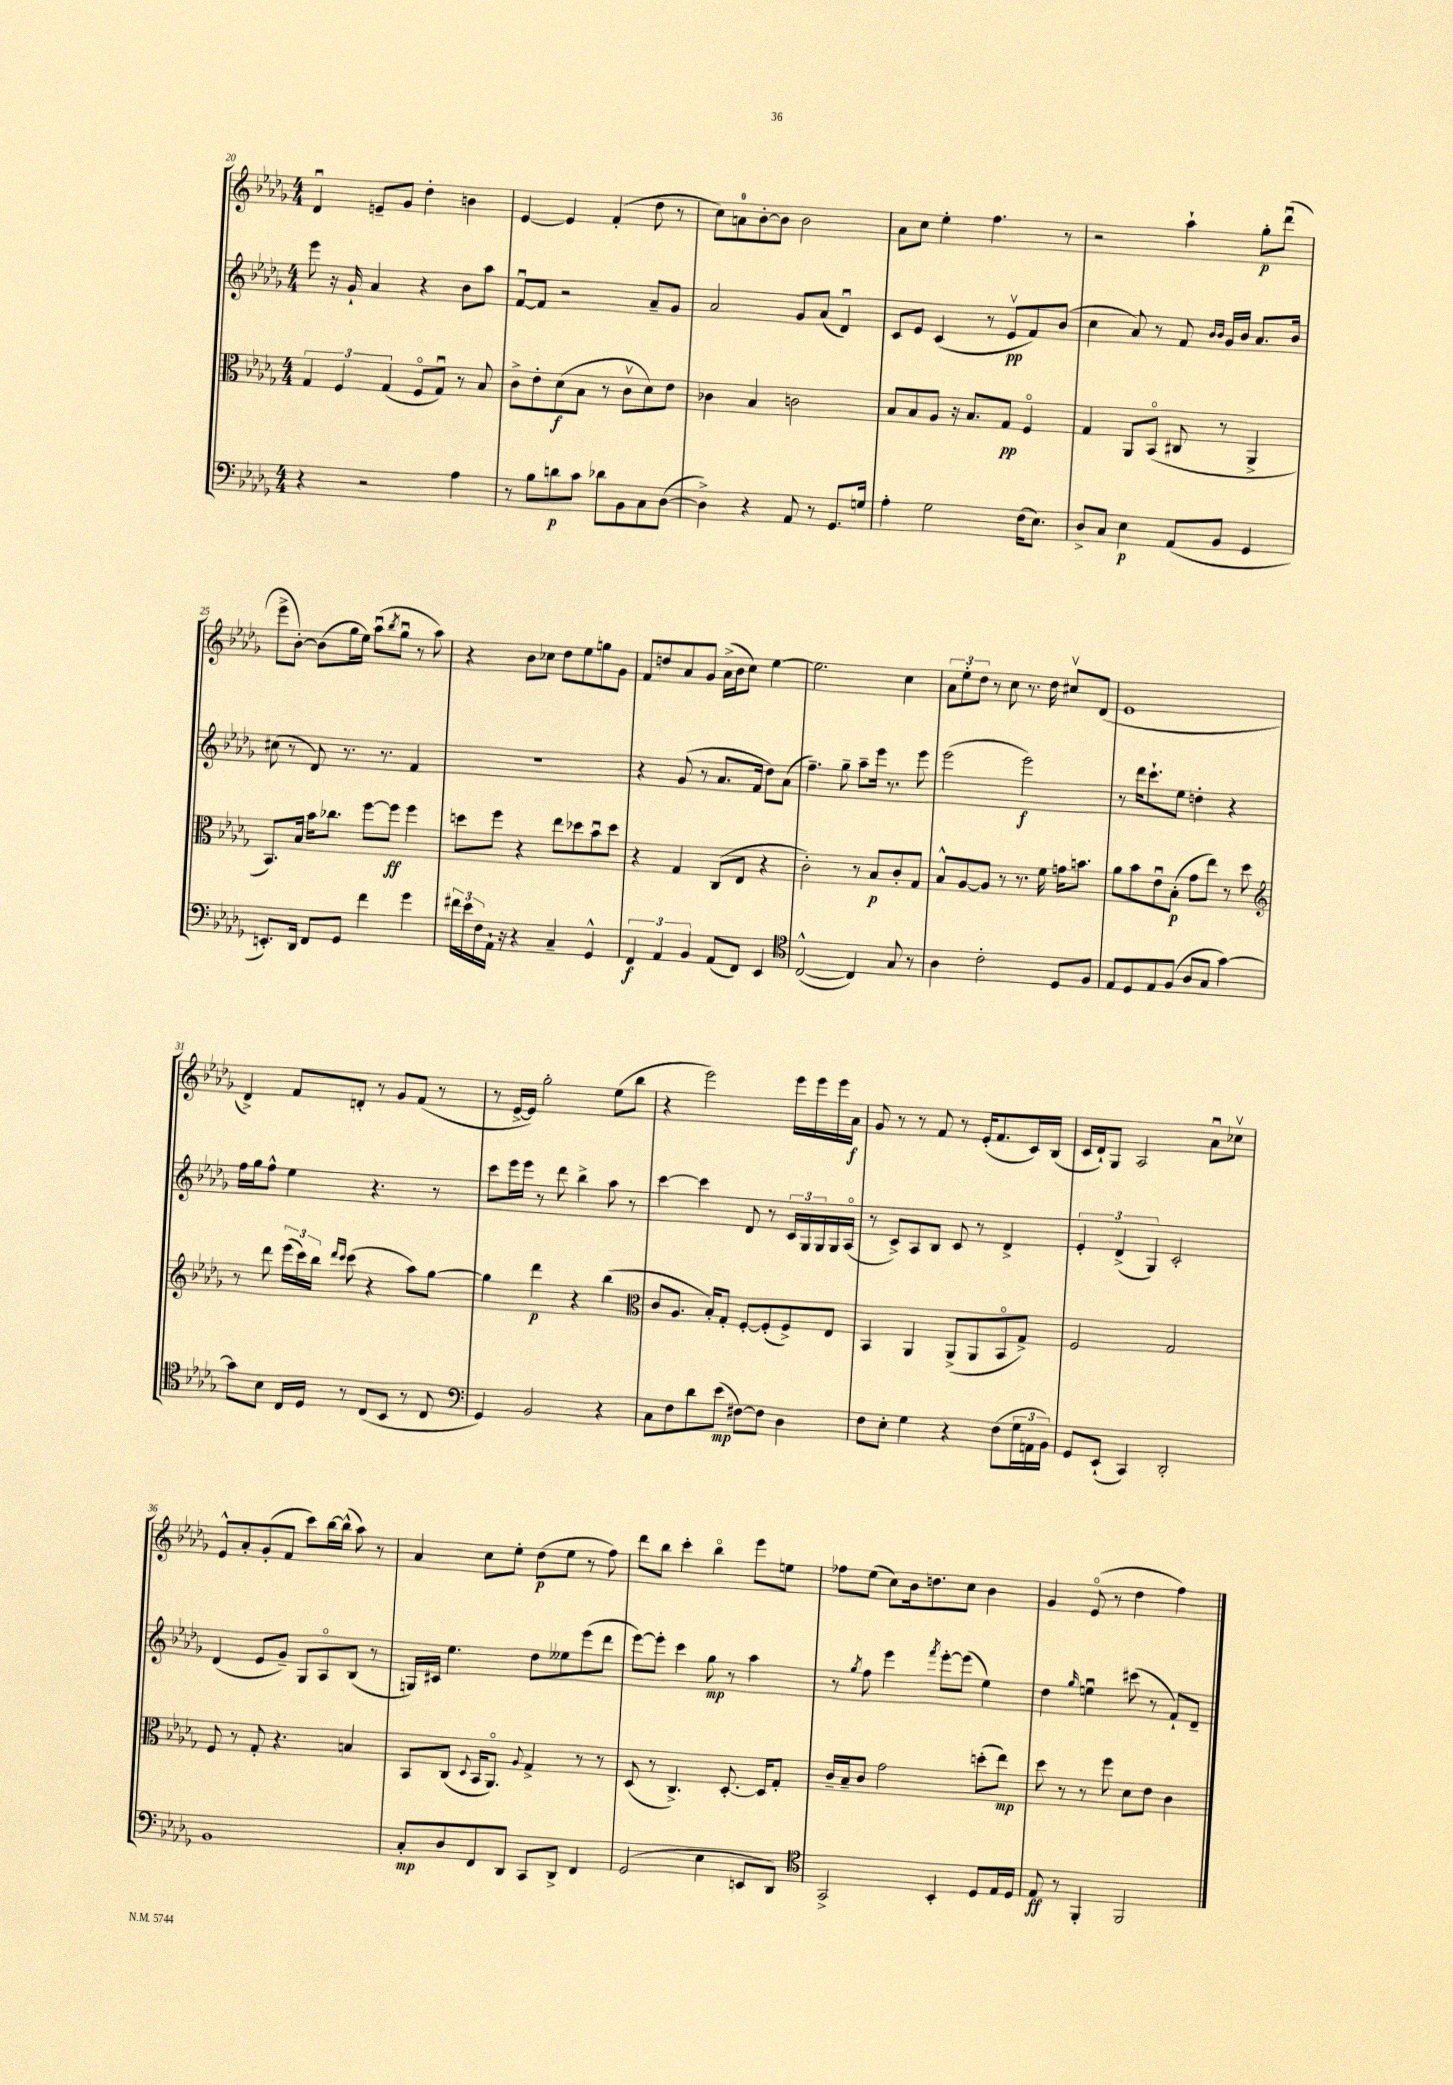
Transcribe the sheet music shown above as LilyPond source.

<<
\new StaffGroup <<
\new Staff = "s0" {
    \clef treble \key des \major \numericTimeSignature \time 4/4
    des'4\downbow e'8-- ges'8 des''4-. b'4 |
    ees'4~ ees'4 f'4-.( des''8 r8 |
    c''8) a'8-0 bes'8~-. bes'8 bes'2 |
    aes'8 c''8 ees''4-. f''4. r8 |
    r2 aes''4-! ges''8-.\p des'''8\downbow( |
    ees'''8-> bes'8~-.) bes'8( ges''16 ees''16) aes''8\downbow( \acciaccatura { bes''8 } ges''8\downbow r8 aes''8) |
    r4 bes'8 ces''8 des''8 ees''8 g''8 ges'8 |
    f'8 d''8 aes'8 ges'8 aes'16->( bes'16 c''8) ees''4~ |
    ees''2. c''4 |
    \tuplet 3/2 { aes'8 ees''8-. des''8 } r8 c''8 r8. des''16 cis''8\upbow des'8( |
    ees'1 |
    des'4->) f'8 d'8-. r8 ges'8 f'8( r8 |
    r8 ees'16~-> ees'16) ges''2-. ees''8( bes''8 |
    r4 ees'''2) ees'''16 ees'''16 ees'''16 aes'16\f |
    ges'8 r8 r8 f'8 r8 ees'16-.( f'8. c'16) bes16( |
    c'16 des'16-!) ges8 aes2 aes'8\downbow ces''8\upbow |
    ees'8-^ aes'8-. ges'8-.( f'8 c'''8) bes''16~ bes''16-^( aes''8) r8 |
    aes'4 c''8 ees''8-. des''8\p( ees''8 r8 f''8) |
    des'''8 bes''8 c'''4-. bes''4\flageolet ees'''8 e''8 |
    fes''8 ees''8( c''8) bes'16 d''8. c''8 bes'4 |
    ges'4 ees'8\flageolet( r8 des''4 f''4) \bar "|." |
}
\new Staff = "s1" {
    \clef treble \key des \major \numericTimeSignature \time 4/4
    ees'''8 r16 ges'16-! aes'4 r4 bes'8 aes''8 |
    f'8~\downbow f'8 r2 aes'8-- ges'8 |
    aes'2 ges'8 aes'8( des'4\downbow) |
    c'8 ees'8 c'4( r8 ees'8\upbow\pp f'8) bes'8( |
    c''4 aes'8) r8 f'8 \grace { bes'16 bes'16 } ges'16 bes'16 aes'8. bes'16 |
    cis''8( r8 des'8) r8. r8. f'4 |
    R1 |
    r4 ges'8( r8 aes'8. f'16 des''8) aes'8( |
    f''4.--) ges''8-- aes''8-- ees'''16 r8. ees'''8 |
    ees'''2( ees'''2\f) |
    r8 des'''16 c'''8.-! ees''8 d''4-. r4 |
    f''16 ges''16 f''8-^ ees''4 r4. r8 |
    c'''8 ees'''16 ees'''16 r8 des'''8 bes''4-> aes''8 r8 |
    c'''4~ c'''4 des'8 r8 \tuplet 3/2 { c'16 ges16 ges16 } ges16 aes16\flageolet( |
    r8 c'8->) aes8 bes8 c'8 r8 des'4-> |
    \tuplet 3/2 { ees'4-. des'4->( ges4) } c'2-. |
    des'4( ees'8 ges'8--) ges8 aes8\flageolet bes8( r8 |
    g16) cis'16 ees''4. des''8 eeses''8 ees'''8( des'''8 |
    ees'''8~) ees'''8-. c'''4 ges''8\mp r8 aes''4 |
    r8 \acciaccatura { ges''8 } f''8 ees'''4 \acciaccatura { f'''8 } ees'''8~-. ees'''8( ees''4) |
    des''4 \grace { ges''16 } e''4\downbow cis'''8( r8 f'8-!) des'8-- \bar "|." |
}
\new Staff = "s2" {
    \clef alto \key des \major \numericTimeSignature \time 4/4
    \tuplet 3/2 { ges4 f4 ges4( } f8\flageolet ges8\downbow) r8 bes8 |
    c'8-> ees'8-. des'8\f( bes8 r8 c'8\upbow des'8) ees'8 |
    ces'4 bes4 c'2 |
    bes8 bes8 aes8 r16 bes8. ges8\pp f4\flageolet |
    ges4 aes,8 bes,8\flageolet( cis8 r8 aes,4-> |
    bes,8.) bes16 bes'16 ces''8. f''8~ f''8\ff f''4 |
    d''8 f''8 r4 ees''8 des''8 bes'8\downbow des''8 |
    r4 ges4 c8( ees8 r4 |
    c'2-.) r8 bes8\p c'8-. ges8 |
    bes8-^ aes8~ aes8 r8 r8. f'16 g'16 b'8. |
    aes'8 bes'8 ees'8\downbow bes8-.\p( ges'8 ees''8) r8 des''8 |
    \clef treble r8 des'''8 \tuplet 3/2 { ees'''16( c'''16) bes''16 } \grace { des'''16 c'''16 } c'''8( r4 aes''8) ges''8~ |
    ges''4 des'''4\p r4 bes''4( |
    \clef alto c'8 aes8. bes16-.) ges8-. f8~-. f8-.( f8->) ees8 |
    bes,4 aes,4 aes,8->( aes,8 bes,8\flageolet ges8->) |
    f2 ges2 |
    f8 r8 ges8-. r4. b4 |
    bes,8 c8( \appoggiatura { des8 } bes,16 aes,8.\flageolet) \appoggiatura { aes8 } ges4-> r8 r8 |
    des8( r8 c4.->) des8.~-. des16 ges8-. |
    c'16-- bes16-- c'8 ges'2 d''8-.( ees''8\mp) |
    des''8 r8 r8 f''8 des'8 ees'8 c'4 \bar "|." |
}
\new Staff = "s3" {
    \clef bass \key des \major \numericTimeSignature \time 4/4
    r4 r2 aes4 |
    r8 bes8 d'8\p c'8 des'8 bes,8 c8 des8~( |
    des4->) r4 aes,8 r8 ges,8. g16 |
    aes4-. ges2 f16( ees8.) |
    des8-> c8 ees4\p aes,8( bes,8 ges,4 |
    e,8.-.) des,16 f,8 ges,8 f'4 ges'4 |
    \tuplet 3/2 { fis'16 ees'16 f16 } aes,16-! r16 r4 c4-- ges,4-^ |
    \tuplet 3/2 { f,4\f aes,4 bes,4 } aes,8( f,8) ees,4 |
    \clef tenor c2~-^( c4) ges8 r8 |
    aes4 c'2-. des8 f8 |
    ees8 des8 ees8 f8( aes8 ges8 ges'4~) |
    ges'8 bes8 c16 des16 r8 c8( bes,8 r8 c8 |
    \clef bass ges,4) bes,2 r4 |
    c8 f8 des'8 ees'8\mp( fis8~) fis8 des4 |
    f8 ees8-. ges4 r4 f8( \tuplet 3/2 { ges16 a,16 bes,16) } |
    ges,8 ees,8-!( c,4) des,2-. |
    bes,1 |
    c8-.\mp des8 f,8 des,8 c,8 des,8-> f,4 |
    ges,2( ees4 e,8 des,8) |
    \clef tenor ges,2-> bes,4-. des8 ees16 des16 |
    ees8\ff r8 f,4-. f,2 \bar "|." |
}
>>
>>
\layout { \context { \Score currentBarNumber = #20 } }
